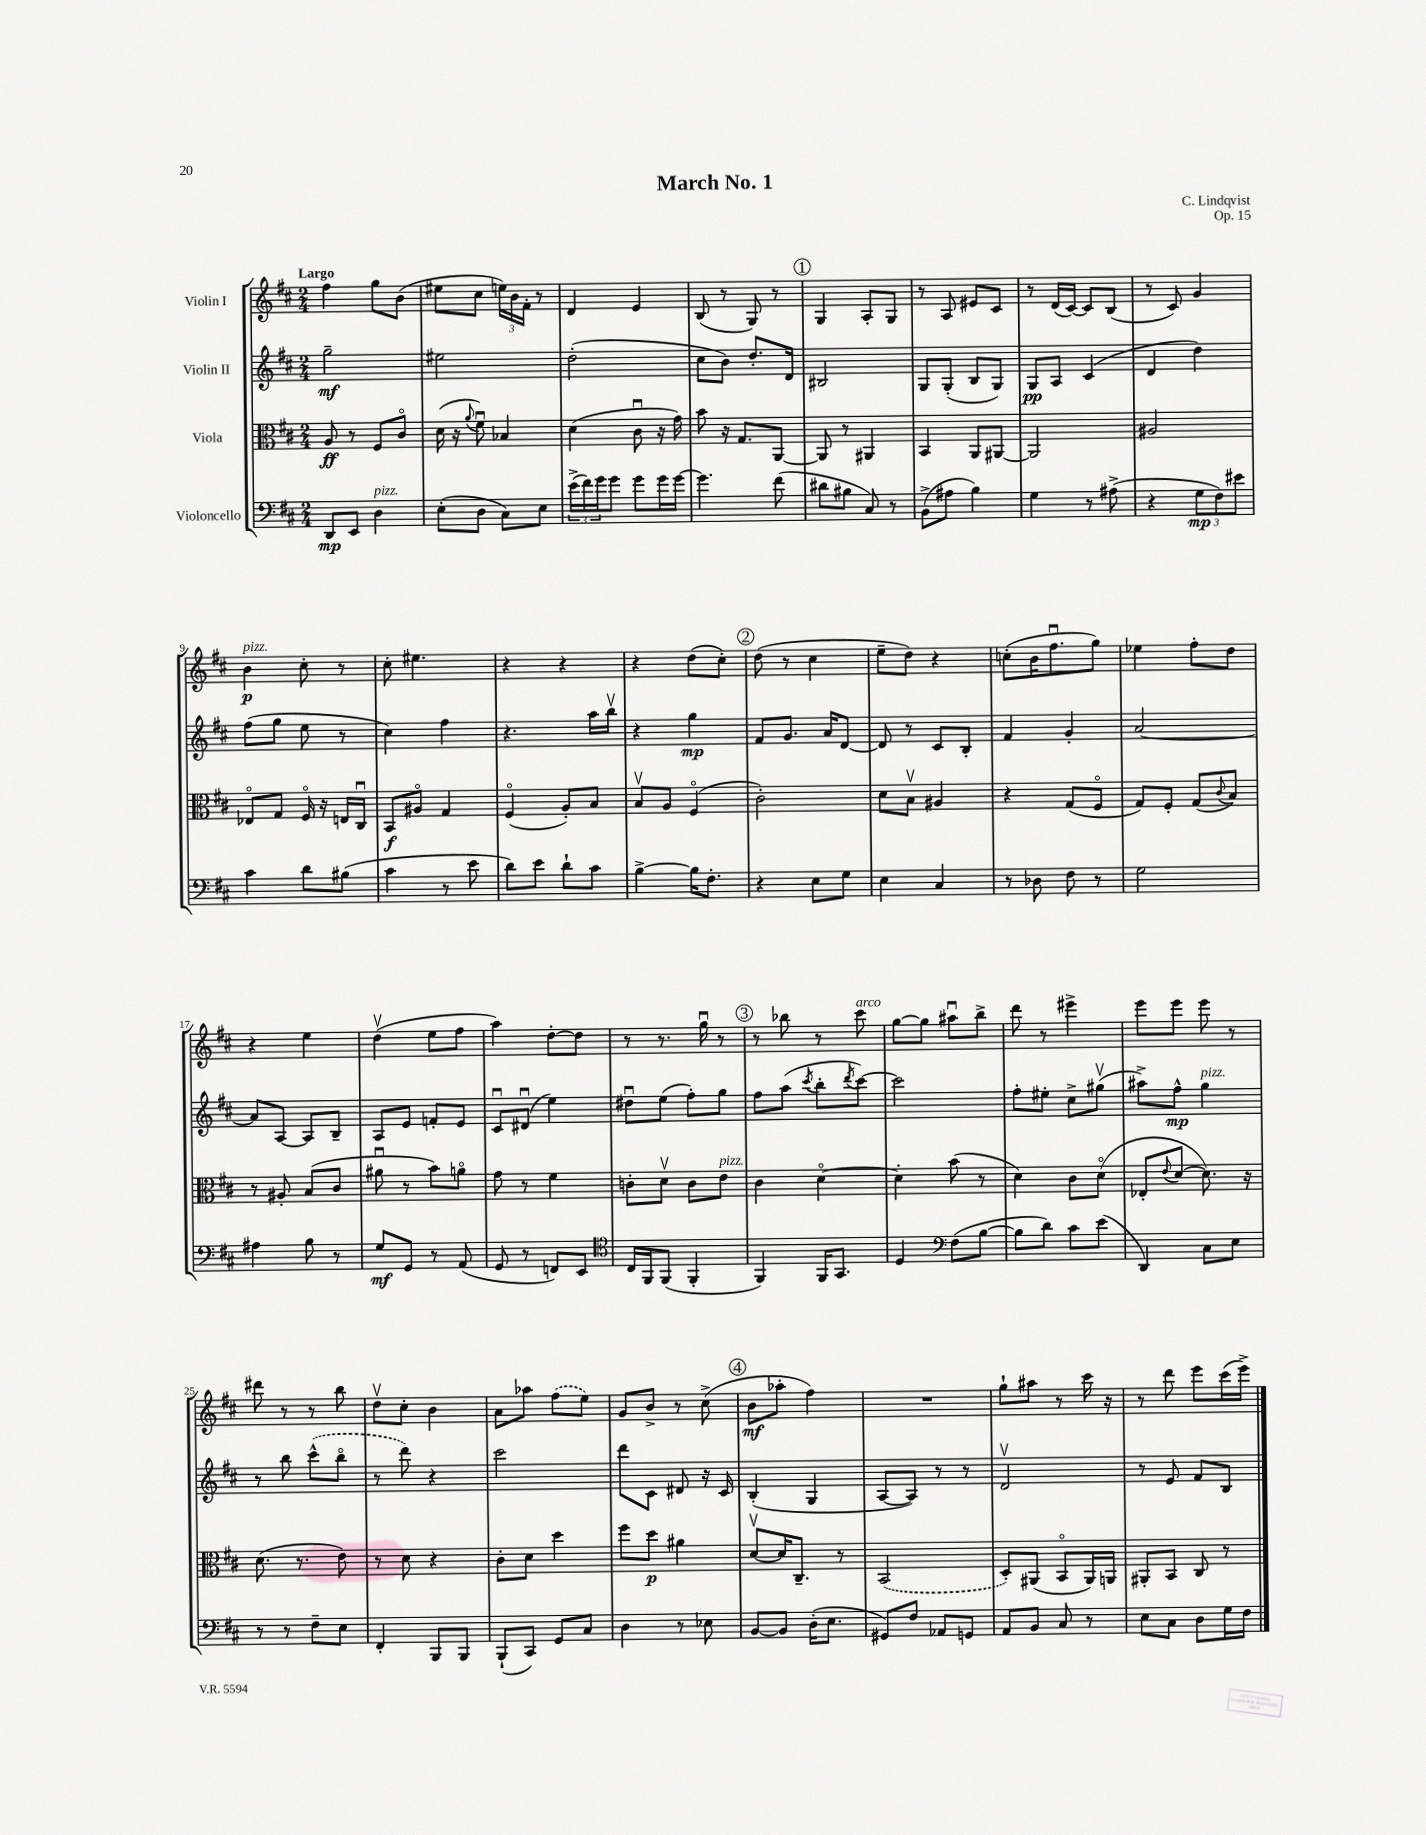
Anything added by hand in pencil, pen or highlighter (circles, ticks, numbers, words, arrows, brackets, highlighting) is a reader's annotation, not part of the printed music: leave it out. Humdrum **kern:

**kern	**dynam	**kern	**dynam	**kern	**dynam	**kern	**dynam
*part4	*part4	*part3	*part3	*part2	*part2	*part1	*part1
*staff4	*staff4	*staff3	*staff3	*staff2	*staff2	*staff1	*staff1
*I"Violoncello	*	*I"Viola	*	*I"Violin II	*	*I"Violin I	*
*clefF4	*	*clefC3	*	*clefG2	*	*clefG2	*
*k[f#c#]	*	*k[f#c#]	*	*k[f#c#]	*	*k[f#c#]	*
*M2/4	*	*M2/4	*	*M2/4	*	*M2/4	*
=1	=1	=1	=1	=1	=1	=1	=1
!	!	!	!	!	!	!LO:TX:a:B:t=Largo	!
8DD/L	mp	8A/	ff	2gg~\	mf	4ff#\	.
8EE/J	.	8r	.	.	.	.	.
!LO:TX:a:i:t=pizz.	!	!	!	!	!	!	!
4D\	.	8F#/L	.	.	.	8gg\L	.
.	.	8c#/J	.	.	.	(8b\J	.
=2	=2	=2	=2	=2	=2	=2	=2
(8E'\L	.	(16d\	.	2ee#X\	.	8ee#X\L	.
.	.	16r	.	.	.	.	.
.	.	8qqa/	.	.	.	.	.
8D\J	.	8f#u\)	.	.	.	8cc#\J	.
8C#\L)	.	4B-X/	.	.	.	24een\LL)	.
.	.	.	.	.	.	24b\	.
.	.	.	.	.	.	24f#'\JJ	.
8E\J	.	.	.	.	.	8r	.
=3	=3	=3	=3	=3	=3	=3	=3
(24e^\LL	.	(4d\	.	(2dd'\	.	4d/	.
24f#\)	.	.	.	.	.	.	.
24g\J	.	.	.	.	.	.	.
8g\J	.	.	.	.	.	.	.
8g\L	.	8c#u\	.	.	.	4e/	.
16g\L	.	16r	.	.	.	.	.
[16g\JJ	.	16g\)	.	.	.	.	.
=4	=4	=4	=4	=4	=4	=4	=4
4.g\]	.	8b\	.	8cc#\L	.	(8B/	.
.	.	16r	.	8b\J)	.	8r	.
.	.	8.G/L	.	.	.	.	.
.	.	.	.	8.dd'/L	.	8G/)	.
(8f#\	.	[8AA/J	.	.	.	8r	.
.	.	.	.	16d/Jk	.	.	.
!!LO:REH:place=s1:t=1
=5	=5	=5	=5	=5	=5	=5	=5
8d#X\L	.	8AA/]	.	2B#X/	.	4G/	.
8B#X\J	.	8r	.	.	.	.	.
8C#/)	.	4AA#X/	.	.	.	8A'/L	.
8r	.	.	.	.	.	8G/J	.
=6	=6	=6	=6	=6	=6	=6	=6
(8BB^\L	.	4BB/	.	8G/L	.	8r	.
8A#X\J	.	.	.	(8G'/J	.	8A/	.
4B\)	.	8AA/L	.	8B/L	.	8e#X/L	.
.	.	[8AA#X/J	.	8G/J)	.	8c#/J	.
=7	=7	=7	=7	=7	=7	=7	=7
4G\	.	2AA#/]	.	8G/L	pp	8r	.
.	.	.	.	8A/J	.	(16d/LL	.
.	.	.	.	.	.	[16c#/JJ)	.
8r	.	.	.	(4c#/	.	8c#/L]	.
(8A#X^\	.	.	.	.	.	(8B/J	.
=8	=8	=8	=8	=8	=8	=8	=8
4r	.	2A#X/	.	4d/	.	8r	.
.	.	.	.	.	.	8c#/)	.
12G\L	mp	.	.	4dd\)	.	4g/	.
12F#\)	.	.	.	.	.	.	.
12e#X\J	.	.	.	.	.	.	.
!!LO:LB:g=z
=9	=9	=9	=9	=9	=9	=9	=9
!	!	!	!	!	!	!LO:TX:a:i:t=pizz.	!
4c#\	.	8E-X/L	.	(8ff#\L	.	4b\	p
.	.	8G/J	.	8gg\J	.	.	.
8d\L	.	16F#/	.	8ee\	.	8cc#'\	.
.	.	16r	.	.	.	.	.
(8B#X\J	.	16En/LL	.	8r	.	8r	.
.	.	16C#u/JJ	.	.	.	.	.
=10	=10	=10	=10	=10	=10	=10	=10
4c#\	.	8BB/L	f	4cc#\)	.	8cc#'\	.
.	.	8A#X/J	.	.	.	4.ee#X\	.
8r	.	4G/	.	4ff#\	.	.	.
8e\	.	.	.	.	.	.	.
=11	=11	=11	=11	=11	=11	=11	=11
8d\L)	.	(4F#/	.	4.r	.	4r	.
8e\J	.	.	.	.	.	.	.
8d`\L	.	8A'/L)	.	.	.	4r	.
8c#\J	.	8B/J	.	16aa\LL	.	.	.
.	.	.	.	16bbv\JJ	.	.	.
=12	=12	=12	=12	=12	=12	=12	=12
[4B^\	.	8Bv/L	.	4r	.	4r	.
.	.	8A/J	.	.	.	.	.
16B\KL]	.	(4F#/	.	4gg\	mp	(8dd\L	.
8.F#'\J	.	.	.	.	.	.	.
.	.	.	.	.	.	8cc#'\J)	.
!!LO:REH:place=s1:t=2
=13	=13	=13	=13	=13	=13	=13	=13
4r	.	2c#'\)	.	8f#/L	.	(8dd\	.
.	.	.	.	8.g/J	.	8r	.
8E\L	.	.	.	.	.	4cc#\	.
.	.	.	.	16a/KL	.	.	.
8G\J	.	.	.	[8d/J	.	.	.
=14	=14	=14	=14	=14	=14	=14	=14
4E\	.	8d\L	.	8d/]	.	8ee~\L	.
.	.	8Bv\J	.	8r	.	8dd\J)	.
4C#/	.	4A#X/	.	8c#/L	.	4r	.
.	.	.	.	8B'/J	.	.	.
=15	=15	=15	=15	=15	=15	=15	=15
8r	.	4r	.	4f#/	.	(8ccn'\L	.
8D-X\	.	.	.	.	.	16b\K	.
.	.	.	.	.	.	8.ff#u\	.
8F#\	.	(8G/L	.	4g'/	.	.	.
8r	.	8F#/J	.	.	.	8gg\J)	.
=16	=16	=16	=16	=16	=16	=16	=16
2G\	.	8G/L)	.	[2a/	.	4ee-X\	.
.	.	8F#'/J	.	.	.	.	.
.	.	(8G/L	.	.	.	8ff#'\L	.
.	.	8qqc#/	.	.	.	.	.
.	.	8B/J)	.	.	.	8dd\J	.
!!LO:LB:g=z
=17	=17	=17	=17	=17	=17	=17	=17
4A#X\	.	8r	.	8a/L]	.	4r	.
.	.	8A#X'/	.	[8A/J	.	.	.
8B\	.	(8B/L	.	8A/L]	.	4ee\	.
8r	.	8c#/J	.	8B~/J	.	.	.
=18	=18	=18	=18	=18	=18	=18	=18
8G/L	mf	8a#Xu\	.	8A/L	.	(4ddv\	.
8GG/J	.	8r	.	8e/J	.	.	.
8r	.	8b\L)	.	8fn'/L	.	8ee\L	.
(8AA/	.	8an\J	.	8e/J	.	8ff#\J	.
=19	=19	=19	=19	=19	=19	=19	=19
8GG/	.	8g\	.	8c#u/L	.	4aa\)	.
8r	.	8r	.	(8d#Xu/J	.	.	.
8FFn/L)	.	4f#\	.	4ee\)	.	[8dd'\L	.
8EE/J	.	.	.	.	.	8dd\J]	.
=20	=20	=20	=20	=20	=20	=20	=20
*clefC4	*	*	*	*	*	*	*
16C#/LL	.	8cn'\L	.	8dd#Xu\L	.	8r	.
16FF#/J	.	.	.	.	.	.	.
(8FF#/J	.	8dv\J	.	(8ee\J	.	8.r	.
4FF#'/	.	8c\L	.	8ff#'\L)	.	.	.
.	.	.	.	.	.	16ggu\	.
!	!	!LO:TX:a:i:t=pizz.	!	!	!	!	!
.	.	8e\J	.	8gg\J	.	8r	.
!!LO:REH:place=s1:t=3
=21	=21	=21	=21	=21	=21	=21	=21
4FF#/)	.	4c#\	.	8ff#\L	.	8r	.
.	.	.	.	(8aa\J	.	8bb-X\	.
.	.	.	.	8qccc#/	.	.	.
16FF#/KL	.	[4d\	.	8bb'\L	.	8r	.
8.GG/J	.	.	.	.	.	.	.
.	.	.	.	8qddd/	.	.	.
!	!	!	!	!	!	!LO:TX:a:i:t=arco	!
.	.	.	.	[8ccc#\J)	.	8ccc#\	.
=22	=22	=22	=22	=22	=22	=22	=22
4D/	.	4d'\]	.	2ccc#\]	.	[8gg\L	.
.	.	.	.	.	.	8gg\J]	.
*clefF4	*	*	*	*	*	*	*
(8F#\L	.	(8b\	.	.	.	8aa#Xu\L	.
[8B\J	.	8r	.	.	.	8bb^\J	.
=23	=23	=23	=23	=23	=23	=23	=23
8B\L]	.	4d\)	.	8ff#'\L	.	8ddd\	.
8d\J)	.	.	.	8ee#X'\J	.	8r	.
8c#\L	.	8c#\L	.	8cc#^\L	.	4eee#X^\	.
(8e\J	.	(8d\J	.	(8gg#Xv\J	.	.	.
=24	=24	=24	=24	=24	=24	=24	=24
4DD/)	.	8E-X'/L	.	8aa#X^\L)	.	8eee\L	.
.	.	8qqe/	.	.	.	.	.
.	.	[8d/J	.	8ff#^^\J	mp	8eee\J	.
!	!	!	!	!LO:TX:a:i:t=pizz.	!	!	!
8C#\L	.	8.d\])	.	4gg\	.	8eee\	.
8E\J	.	.	.	.	.	8r	.
.	.	16r	.	.	.	.	.
!!LO:LB:g=z
=25	=25	=25	=25	=25	=25	=25	=25
8r	.	(8.d\	.	8r	.	8ddd#X\	.
8r	.	.	.	8bb\	.	8r	.
.	.	8.r	.	.	.	.	.
8F#~\L	.	.	.	(8ccc#^^\L	.	8r	.
8E\J	.	8e\)	.	8bb\J	.	8bb\	.
=26	=26	=26	=26	=26	=26	=26	=26
4FF#'/	.	8r	.	8r	.	8ddv\L	.
.	.	8d\	.	8ddd\)	.	8cc#'\J	.
8BBB/L	.	4r	.	4r	.	4b\	.
8BBB/J	.	.	.	.	.	.	.
=27	=27	=27	=27	=27	=27	=27	=27
(8BBB`/L	.	8c#'\L	.	2ccc#\	.	8a\L	.
8CC#/J)	.	8d\J	.	.	.	8aa-X\J	.
8GG/L	.	4dd\	.	.	.	(8ff#\L	.
8C#/J	.	.	.	.	.	8ee\J)	.
=28	=28	=28	=28	=28	=28	=28	=28
4D\	.	8ff#\L	.	8ddd\L	.	8g/L	.
.	.	8dd\J	p	8c#\J	.	8b^/J	.
8r	.	4a#X\	.	8d#X/	.	8r	.
8E-X\	.	.	.	16r	.	(8cc#^\	.
.	.	.	.	16c#/	.	.	.
!!LO:REH:place=s1:t=4
=29	=29	=29	=29	=29	=29	=29	=29
[8BB/L	.	[8dv/L	.	(4B'/	.	8b\L	mf
8BB/J]	.	16d/K]	.	.	.	8aa-X'\J	.
.	.	8.C#~/J	.	.	.	.	.
(16D'\KL	.	.	.	4G/	.	4ff#\)	.
8.E\J	.	.	.	.	.	.	.
.	.	8r	.	.	.	.	.
=30	=30	=30	=30	=30	=30	=30	=30
8GG#X/L)	.	(2BB/	.	[8A/L	.	2r	.
8F#/J	.	.	.	8A/J])	.	.	.
8AA-X/L	.	.	.	8r	.	.	.
8GGn/J	.	.	.	8r	.	.	.
=31	=31	=31	=31	=31	=31	=31	=31
8AA/L	.	8D'/L)	.	2dv/	.	8gg`\L	.
8BB/J	.	(8AA#X/J	.	.	.	8aa#X\J	.
8C#/	.	8BB/L	.	.	.	8r	.
8r	.	16AA#/L)	.	.	.	16ccc#\	.
.	.	16AAn/JJ	.	.	.	16r	.
=32	=32	=32	=32	=32	=32	=32	=32
8E\L	.	8AA#X'/L	.	8r	.	8r	.
8C#\J	.	8BB/J	.	8e/	.	8ddd\	.
8D\L	.	8C#/	.	8f#/L	.	8eee\L	.
16G\L	.	8r	.	8B/J	.	(16ccc#\L	.
16F#\JJ	.	.	.	.	.	16eee^\JJ)	.
==	==	==	==	==	==	==	==
*-	*-	*-	*-	*-	*-	*-	*-
